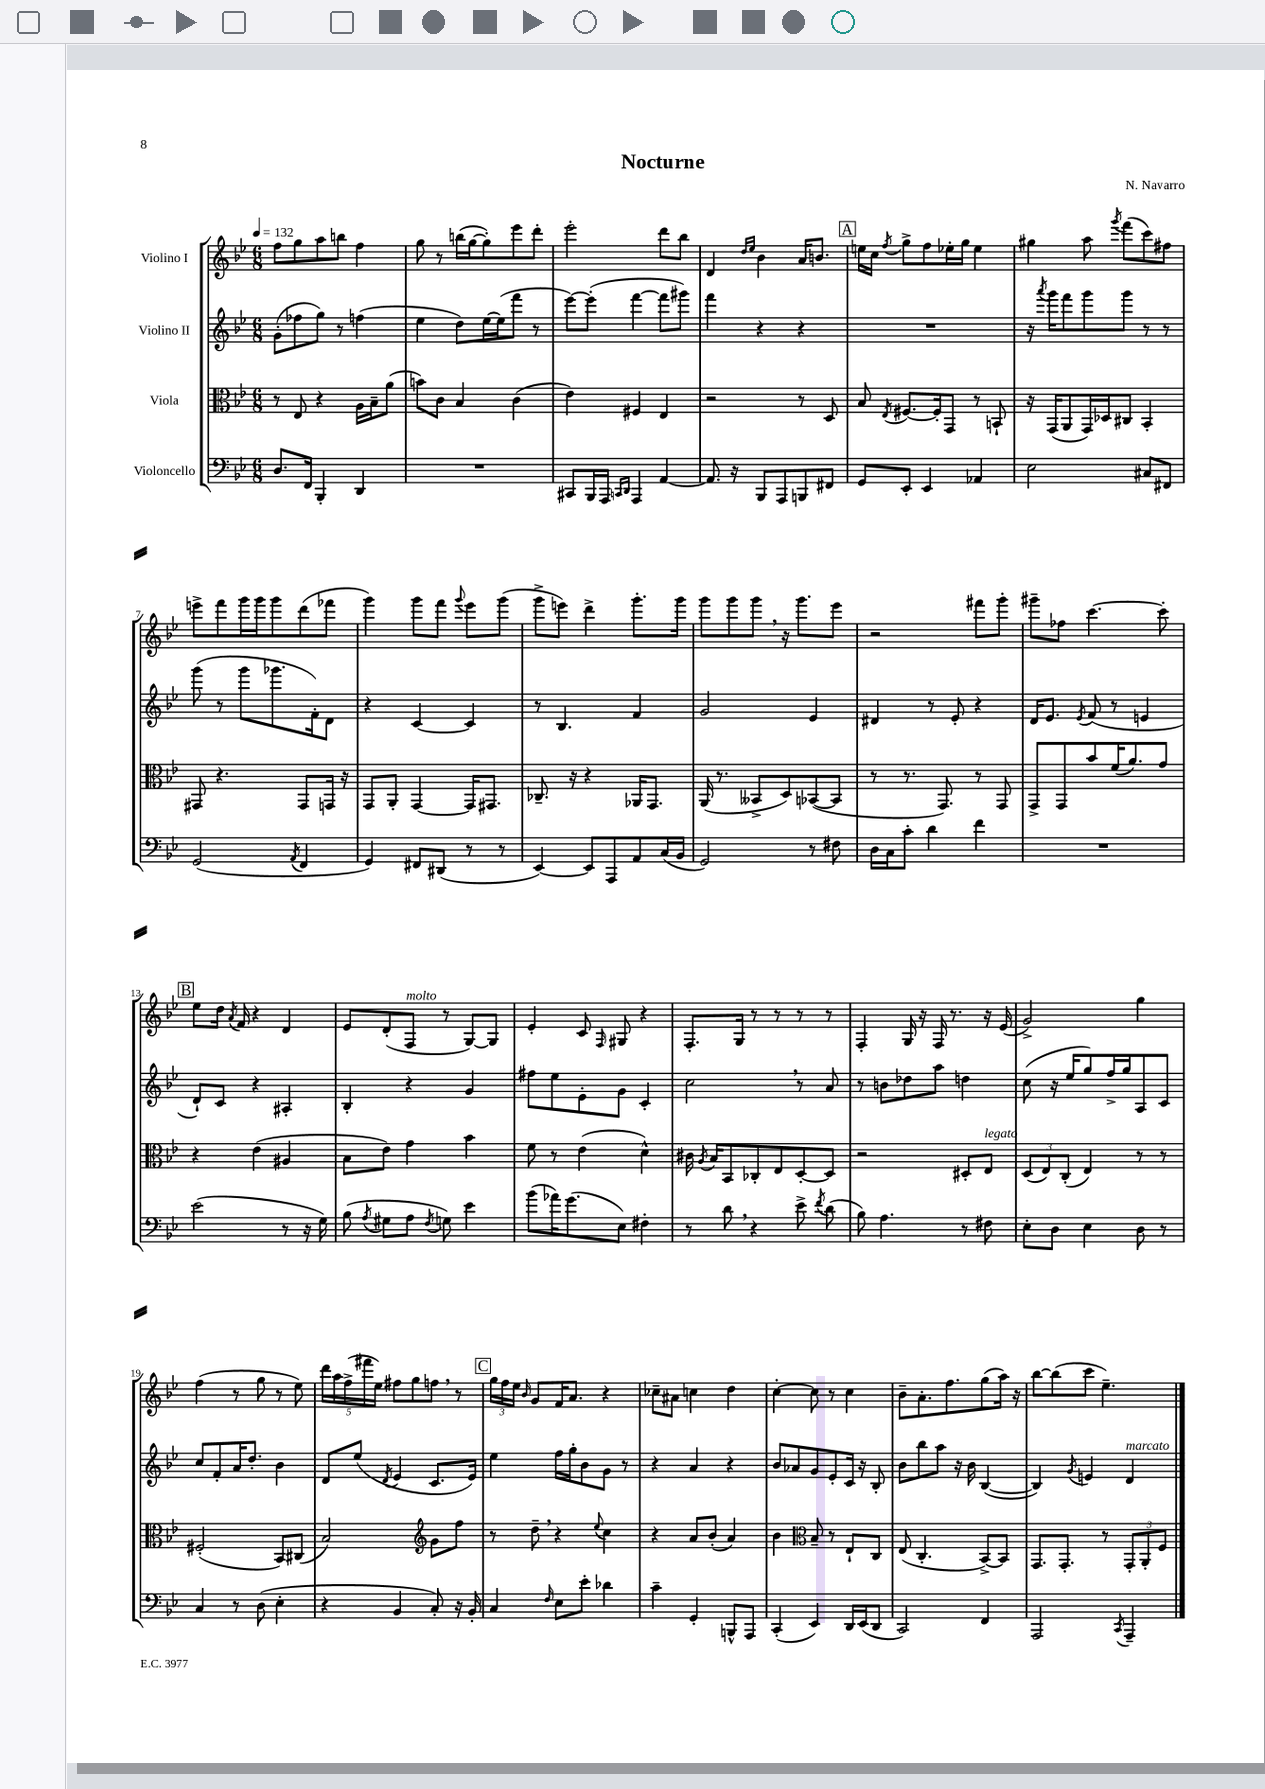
\header { title = "Nocturne" composer = "N. Navarro" }
<<
\new StaffGroup <<
\new Staff = "s0" \with { instrumentName = "Violino I" } {
    \clef treble \key bes \major \numericTimeSignature \time 6/8 \tempo 4 = 132
    \autoBeamOff f''8[ g''8 a''8 b''8] f''4 |
    g''8 r8 b''16[( g''16~ g''8-.) ees'''8 d'''8]-. |
    ees'''2-. d'''8[ bes''8] |
    d'4 \grace { d''16[ ees''16] } bes'4 a'16[ b'8.] |
    \mark \markup { \box "A" } e''16[ c''16] \acciaccatura { f''8 } g''8[-> f''8 ees''16-. g''16] ees''4 |
    gis''4 a''8 \acciaccatura { g'''8 } f'''8[( c'''8) fis''8] |
    e'''8[-> f'''8 g'''16 g'''16 g'''8 d'''8( fes'''8] |
    g'''4) g'''8[ f'''8] \appoggiatura { g'''8 } ees'''8[ g'''8]( |
    g'''8[-> e'''8]) d'''4-> g'''8.[-. g'''16] |
    g'''8[ g'''8 g'''8] \breathe r16 g'''8.[ ees'''8] |
    r2 fis'''8[ g'''8]-. |
    gis'''8[-- fes''8] c'''4.~ c'''8-. |
    \mark \markup { \box "B" } ees''8[ d''16] \acciaccatura { a'8 } f'16 r4 d'4 |
    ees'8[ d'8-.( f8]^\markup { \italic "molto" } r8 g8[~) g8] |
    ees'4-. c'8 \grace { f16 } gis8 r4 |
    f8.[-. g16] r8 r8 r8 r8 |
    f4-. g16 r16 f16 r8. r16 ees'16( |
    g'2->) g''4 |
    f''4( r8 g''8 r8 ees''8) |
    \tuplet 5/4 { d'''16[ a''16 f''16->( fis'''16 ees''16]) } fis''8[ g''8 f''8] \breathe r8 |
    \mark \markup { \box "C" } \tuplet 3/2 { g''16[ f''16 ees''16] } \grace { bes'16 } g'8[ f'16 a'8.] r4 |
    ces''8[-- ais'8] c''4 d''4 |
    c''4~-. c''8 r8 c''4 |
    bes'8[-- a'8.-. f''8. g''8( a''16]) r16 |
    bes''8[~ bes''8( c'''8] ees''4.--) \bar "|." |
}
\new Staff = "s1" \with { instrumentName = "Violino II" } {
    \clef treble \key bes \major \numericTimeSignature \time 6/8
    \autoBeamOff g'8[-.( fes''8 g''8]) r8 f''4( |
    ees''4 d''8[) ees''16~ ees''16( f'''8] r8 |
    ees'''8[~) ees'''8]-.( f'''4~ f'''8[ gis'''8]) |
    f'''4 r4 r4 |
    \mark \markup { \box "A" } R2. |
    r16 \acciaccatura { a'''8 } g'''16[ f'''8 g'''8 g'''8] r8 r8 |
    g'''8( r8 g'''8[ ges'''8. f'16-.) d'8] |
    r4 c'4~ c'4 |
    r8 bes4. f'4 |
    g'2 ees'4 |
    dis'4 r8 ees'8-. r4 |
    d'16[ ees'8.] \acciaccatura { ees'8 } f'8( r8 e'4 |
    \mark \markup { \box "B" } d'8[-!) c'8] r4 ais4-. |
    bes4-. r4 g'4 |
    fis''8[ ees''8 ees'8-. g'8] c'4-. |
    c''2 \breathe r8 a'8 |
    r8 b'8[ des''8 a''8] d''4 |
    c''8( r16 ees''16[ g''8) f''16-> g''16 a8 c'8] |
    c''8[ f'8-. a'16 d''8.]-. bes'4 |
    d'8[ ees''8]( \acciaccatura { d'8 } ees'4 c'8.[ ees'16]) |
    \mark \markup { \box "C" } ees''4 f''16[ g''16-. bes'8 g'8] r8 |
    r4 a'4 r4 |
    bes'8[ aes'8 g'8 ees'8-. c'16] r16 bes8-. |
    bes'8[ bes''8 a''8] r16 bes'16 bes4~( |
    bes4) \acciaccatura { g'8 } e'4 d'4^\markup { \italic "marcato" } \bar "|." |
}
\new Staff = "s2" \with { instrumentName = "Viola" } {
    \clef alto \key bes \major \numericTimeSignature \time 6/8
    \autoBeamOff r8 ees8 r4 a16[ bes16-- a'8]( |
    b'8[) c'8] bes4 c'4( |
    ees'4) fis4 ees4 |
    r2 r8 d8 |
    \mark \markup { \box "A" } bes8 \acciaccatura { ees8 } fis8.[~ fis16-. g,8] r8 b,8-! |
    r16 g,16[( a,8 g,16) des16 cis8] bes,4-. |
    gis,8 r4. gis,8[ g,16] r16 |
    g,8[ a,8]-. g,4~ g,16[ gis,8.] |
    ces8.-- r16 r4 aes,16[ g,8.] |
    a,16( r8. beses,8[-> d8) bes,8~( bes,8] |
    r8 r8. g,8.) r8 g,8 |
    g,8[-> g,8 bes'8 f'16( a'8.) g'8] |
    \mark \markup { \box "B" } r4 ees'4( ais4 |
    bes8[ ees'8]) g'4 bes'4 |
    f'8 r8 ees'4( d'4-^) |
    cis'16 \acciaccatura { a8 } bes16[ bes,8 ces8-. ees8 d8~-. d8] |
    r2 dis8[-. ees8]^\markup { \italic "legato" } |
    \tuplet 3/2 { d8[( ees8) c8]-.( } ees4) r8 r8 |
    fis2-.( bes,8[) cis8]( |
    bes2) \clef treble g'8[ f''8] |
    \mark \markup { \box "C" } r8 d''8-- \breathe r4 \appoggiatura { ees''8 } c''4 |
    r4 a'8[ bes'8]-.( a'4) |
    bes'4 \clef alto bes8-- r8 ees8[-! c8] |
    ees8( c4.-. bes,8[~->) bes,8] |
    g,8.[ g,8.]-. r8 \tuplet 3/2 { g,8[-. a,8-. f8] } \bar "|." |
}
\new Staff = "s3" \with { instrumentName = "Violoncello" } {
    \clef bass \key bes \major \numericTimeSignature \time 6/8
    \autoBeamOff d8.[ f,16] bes,,4-. d,4 |
    R2. |
    cis,8[ bes,,16 a,,16] \grace { c,16[ d,16] } a,,4 a,4~ |
    a,8. r16 bes,,8[ a,,8 b,,8 fis,8] |
    \mark \markup { \box "A" } g,8[ ees,8]-. ees,4 aes,4 |
    ees2 cis8[ fis,8] |
    g,2( \acciaccatura { a,8 } f,4 |
    g,4) fis,8[ dis,8]( r8 r8 |
    ees,4~) ees,8[ a,,8 a,8 c16( bes,16] |
    g,2) r8 fis8 |
    d16[ c16 c'8]-. d'4 f'4 |
    R2. |
    \mark \markup { \box "B" } ees'2( r8 r16 g16) |
    bes8( \acciaccatura { a8 } gis8[ a8] \acciaccatura { f8 } g8) ees'4 |
    bes'8[( aes'16) g'8.( ees8]) fis4-. |
    r8 d'8 \breathe r4 ees'8-> \acciaccatura { f'8 } d'8( |
    bes8) a4. r8 fis8 |
    ees8[-. d8] ees4 d8 r8 |
    c4 r8 d8( ees4-. |
    r4 bes,4 c8-.) r16 bes,16-. |
    \mark \markup { \box "C" } c4 \grace { f16 } ees8[ ees'8]-. des'4 |
    c'4-- g,4-. b,,8[-^ a,,8] |
    c,4-.( ees,4) d,16[ ees,16( d,8] |
    c,2) f,4 |
    a,,2 \acciaccatura { c,8 } a,,4-- \bar "|." |
}
>>
>>
